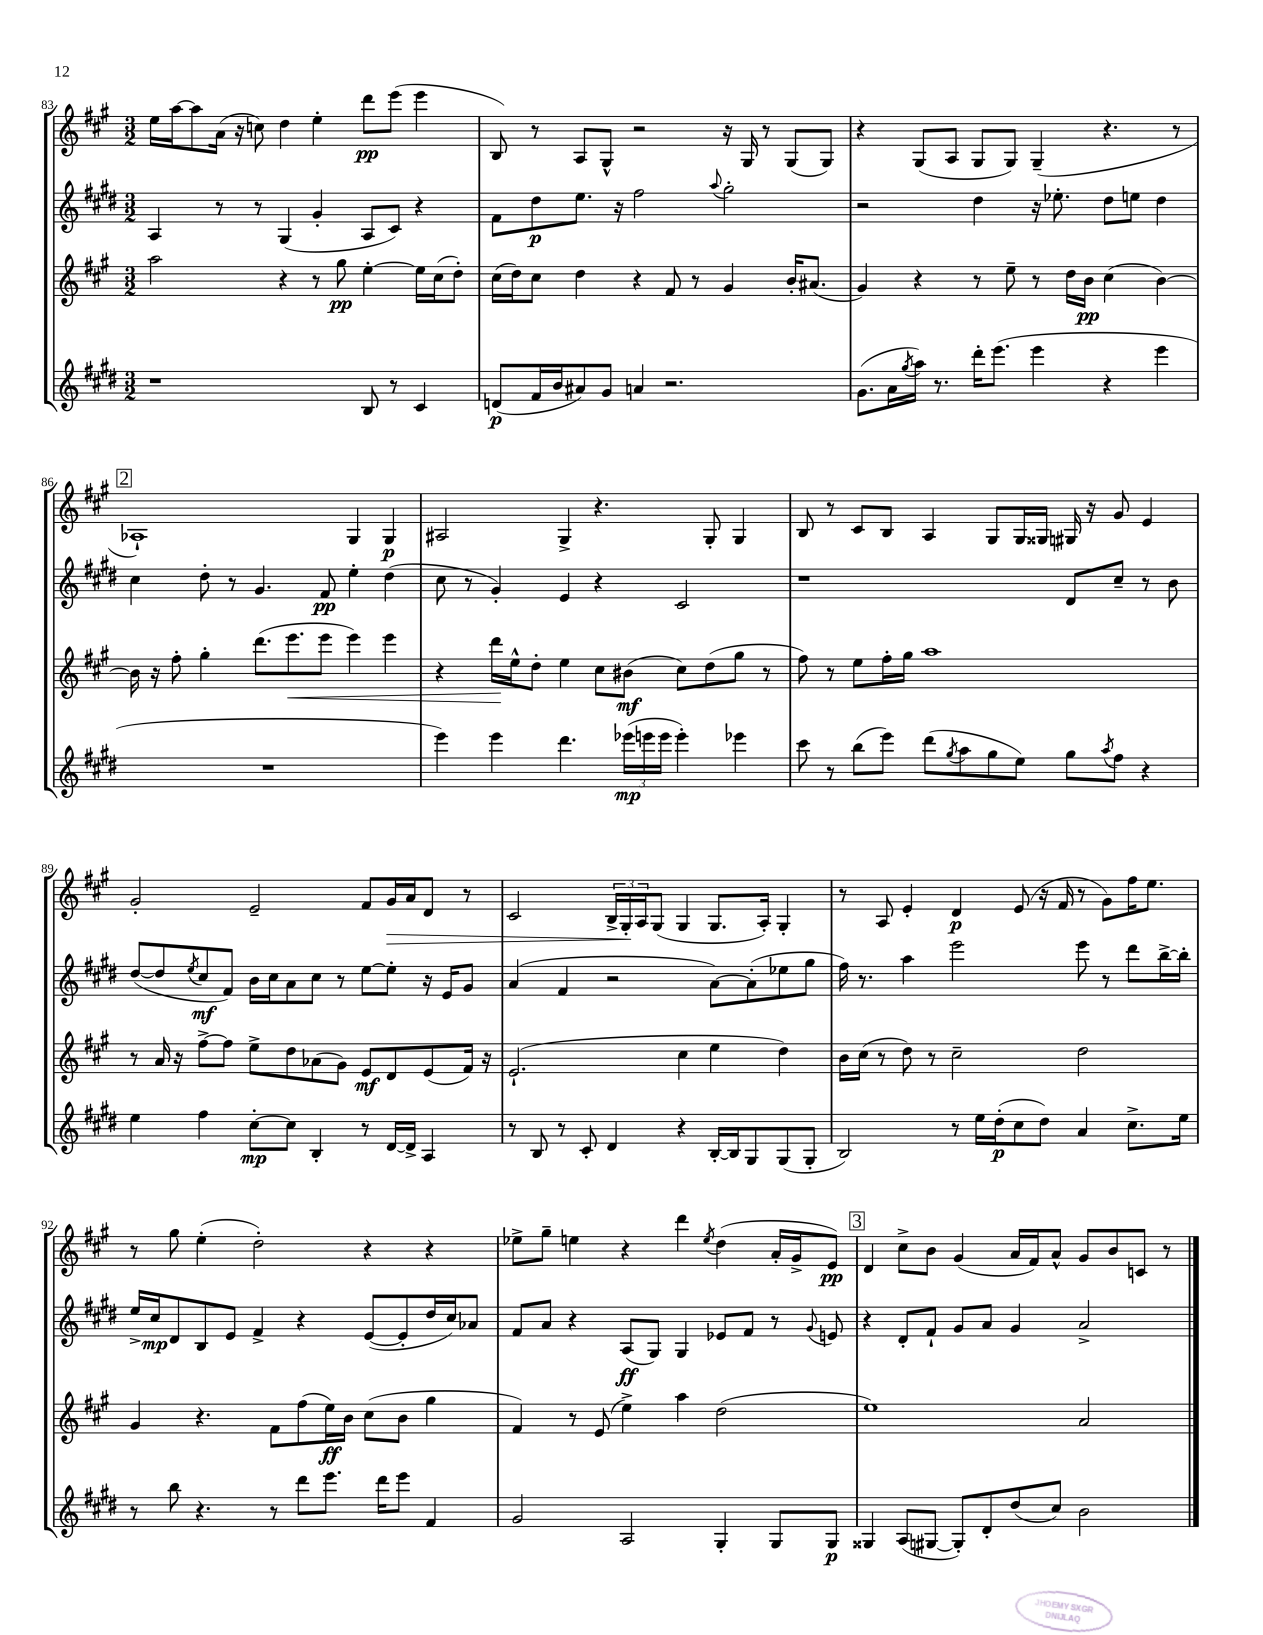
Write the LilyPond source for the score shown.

<<
\new StaffGroup <<
\new Staff = "s0" {
    \clef treble \key a \major \numericTimeSignature \time 3/2
    e''16 a''16~ a''8 a'16( r16 c''8) d''4 e''4-. d'''8\pp e'''8( e'''4 |
    b8) r8 a8 gis8-^ r2 r16 gis16 r8 gis8( gis8) |
    r4 gis8( a8 gis8 gis8) gis4--( r4. r8 |
    \mark \markup { \box "2" } aes1-!) gis4 gis4\p |
    ais2 gis4-> r4. gis8-. gis4 |
    b8 r8 cis'8 b8 a4 gis8 gis16 gisis16 gis16 r16 gis'8 e'4 |
    gis'2-. e'2-- fis'8 gis'16\> a'16 d'8 r8 |
    cis'2 \tuplet 3/2 { b16-> gis16-.\! a16 } gis8( gis4 gis8. a16-.) gis4-. |
    r8 a8 e'4-. d'4\p e'8( r16 fis'16 r8 gis'8) fis''16 e''8. |
    r8 gis''8 e''4-.( d''2-.) r4 r4 |
    ees''8-> gis''8-- e''4 r4 d'''4 \acciaccatura { e''8 } d''4( a'16-. gis'16-> e'8\pp) |
    \mark \markup { \box "3" } d'4 cis''8-> b'8 gis'4( a'16 fis'16) a'8-^ gis'8 b'8 c'8 r8 \bar "|." |
}
\new Staff = "s1" {
    \clef treble \key e \major \numericTimeSignature \time 3/2
    a4 r8 r8 gis4( gis'4-. a8 cis'8) r4 |
    fis'8 dis''8\p e''8. r16 fis''2 \appoggiatura { a''8 } gis''2-. |
    r2 dis''4 r16 ees''8.-. dis''8 e''8 dis''4 |
    \mark \markup { \box "2" } cis''4 dis''8-. r8 gis'4. fis'8\pp e''4-. dis''4( |
    cis''8 r8 gis'4-.) e'4 r4 cis'2 |
    r1 dis'8 cis''8-- r8 b'8 |
    dis''8~( dis''8 \acciaccatura { e''8 } cis''8\mf fis'8) b'16 cis''16 a'8 cis''8 r8 e''8~ e''8-. r16 e'16 gis'8 |
    a'4( fis'4 r2 a'8~) a'8-.( ees''8 gis''8 |
    fis''16) r8. a''4 e'''2 e'''8 r8 dis'''8 b''16~-> b''16-. |
    e''16-> cis''16\mp dis'8 b8 e'8 fis'4-> r4 e'8~( e'8-. dis''16 cis''16) aes'8 |
    fis'8 a'8 r4 a8\ff( gis8) gis4 ees'8 fis'8 r8 \appoggiatura { gis'8 } e'8 |
    \mark \markup { \box "3" } r4 dis'8-. fis'8-! gis'8 a'8 gis'4 a'2-> \bar "|." |
}
\new Staff = "s2" {
    \clef treble \key a \major \numericTimeSignature \time 3/2
    a''2 r4 r8 gis''8\pp e''4~-. e''16 cis''16( d''8-.) |
    cis''16( d''16) cis''8 d''4 r4 fis'8 r8 gis'4 b'16-. ais'8.( |
    gis'4) r4 r8 e''8-- r8 d''16 b'16\pp cis''4( b'4~) |
    \mark \markup { \box "2" } b'16 r16 fis''8-. gis''4-. d'''8.( e'''8.\< e'''8 e'''4) e'''4 |
    r4 d'''16\! e''16-^ d''8-. e''4 cis''8 bis'8\mf( cis''8) d''8( gis''8 r8 |
    fis''8) r8 e''8 fis''16-. gis''16 a''1 |
    r8 a'16 r16 fis''8~-> fis''8 e''8-> d''8 aes'8( gis'8) e'8\mf d'8 e'8( fis'16) r16 |
    e'2.-!( cis''4 e''4 d''4) |
    b'16 cis''16( r8 d''8) r8 cis''2-- d''2 |
    gis'4 r4. fis'8 fis''8( e''16\ff) b'16 cis''8( b'8 gis''4 |
    fis'4) r8 e'8( e''4->) a''4 d''2( |
    \mark \markup { \box "3" } e''1) a'2 \bar "|." |
}
\new Staff = "s3" {
    \clef treble \key e \major \numericTimeSignature \time 3/2
    r1 b8 r8 cis'4 |
    d'8\p( fis'16 b'16 ais'8) gis'8 a'4 r2. |
    gis'8.( a'16 \acciaccatura { gis''8 } a''16) r8. dis'''16-. e'''8.( e'''4 r4 e'''4 |
    \mark \markup { \box "2" } R1. |
    e'''4) e'''4 dis'''4. \tuplet 3/2 { ees'''16\mp( e'''16 e'''16 } e'''4-.) ees'''4 |
    cis'''8 r8 b''8( e'''8) dis'''8( \acciaccatura { gis''8 } a''8 gis''8 e''8) gis''8 \acciaccatura { a''8 } fis''8 r4 |
    e''4 fis''4 cis''8~-.\mp cis''8 b4-. r8 dis'16~ dis'16-> a4 |
    r8 b8 r8 cis'8-. dis'4 r4 b16~-. b16 gis8 gis8( gis8-. |
    b2) r8 e''16 dis''16-.\p( cis''8 dis''8) a'4 cis''8.-> e''16 |
    r8 b''8 r4. r8 dis'''8 e'''8. dis'''16 e'''8 fis'4 |
    gis'2 a2 gis4-. gis8 gis8\p |
    \mark \markup { \box "3" } gisis4 a8( gis8~ gis8-.) dis'8-. dis''8( cis''8) b'2 \bar "|." |
}
>>
>>
\layout { \context { \Score currentBarNumber = #83 } }
